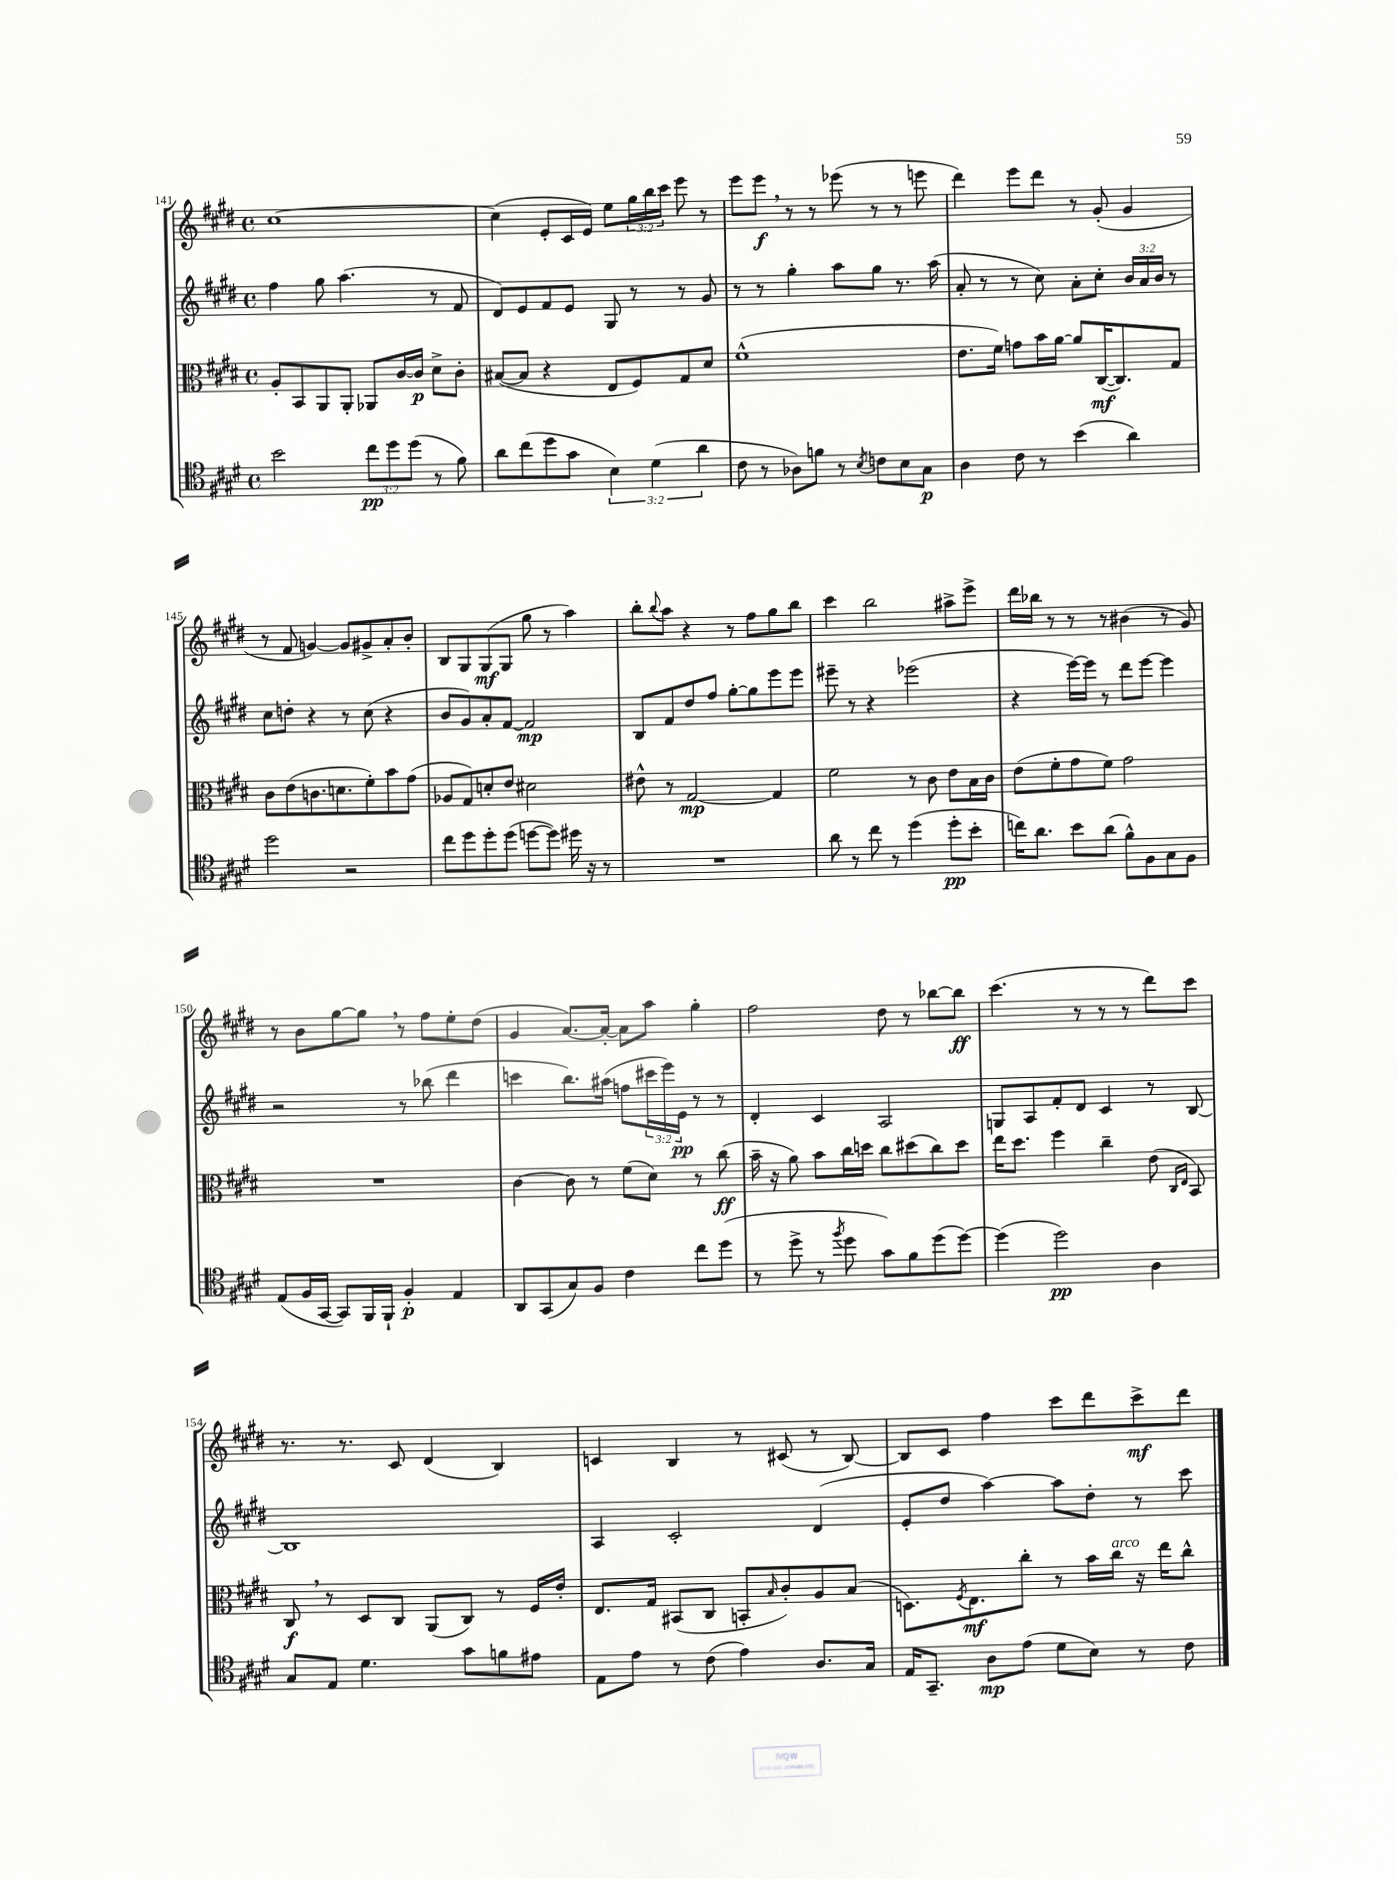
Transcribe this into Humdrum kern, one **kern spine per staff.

**kern	**dynam	**kern	**dynam	**kern	**dynam	**kern	**dynam
*part4	*part4	*part3	*part3	*part2	*part2	*part1	*part1
*staff4	*staff4	*staff3	*staff3	*staff2	*staff2	*staff1	*staff1
*clefC4	*	*clefC3	*	*clefG2	*	*clefG2	*
*k[f#c#g#d#]	*	*k[f#c#g#d#]	*	*k[f#c#g#d#]	*	*k[f#c#g#d#]	*
*M4/4	*	*M4/4	*	*M4/4	*	*M4/4	*
*met(c)	*	*met(c)	*	*met(c)	*	*met(c)	*
=141	=141	=141	=141	=141	=141	=141	=141
2b\	.	8A'/L	.	4ff#\	.	[1cc#	.
.	.	8BB/	.	.	.	.	.
.	.	8AA/	.	8gg#\	.	.	.
.	.	8AA'/J	.	(4.aa\	.	.	.
12cc#\L	pp	8AA-X/L	.	.	.	.	.
12dd#\	.	.	.	.	.	.	.
.	.	[16c#/L	.	.	.	.	.
(12dd#\J	.	.	.	.	.	.	.
.	.	16c#/JJ]	p	.	.	.	.
8r	.	8d#^\L	.	8r	.	.	.
8f#\)	.	8c#'\J	.	8f#/	.	.	.
=142	=142	=142	=142	=142	=142	=142	=142
8a\L	.	([8B#X/L	.	8d#/L)	.	(4cc#\]	.
(8cc#\	.	8B#/J]	.	8e/	.	.	.
8dd#\	.	4r	.	8f#/	.	8e'/L	.
8g#\J	.	.	.	8e/J	.	16c#/L	.
.	.	.	.	.	.	16e/JJ)	.
6B\)	.	8E/L	.	8G#/	.	8ee\L	.
.	.	8F#/)	.	8r	.	24gg#\L	.
(6d#\	.	.	.	.	.	24bb\	.
.	.	.	.	.	.	24ccc#\JJ	.
.	.	8G#/	.	8r	.	8eee\	.
6a\	.	.	.	.	.	.	.
.	.	8d#/J	.	8g#/	.	8r	.
=143	=143	=143	=143	=143	=143	=143	=143
8c#\	.	(1f#^^	.	8r	.	8eee\L	.
8r	.	.	.	8r	.	8eee,\J	f
8A-X\L)	.	.	.	4gg#'\	.	8r	.
8fn\J	.	.	.	.	.	8r	.
8r	.	.	.	8aa\L	.	(8eee-X\	.
8qB/	.	.	.	.	.	.	.
8cn\L	.	.	.	8gg#\J	.	8r	.
8B\	.	.	.	8.r	.	8r	.
8G#\J	p	.	.	.	.	8eeen\	.
.	.	.	.	(16aa\	.	.	.
=144	=144	=144	=144	=144	=144	=144	=144
4A\	.	8.e\L	.	8a'/	.	4ddd#\)	.
.	.	.	.	8r	.	.	.
.	.	16f#\Jk)	.	.	.	.	.
8c#\	.	8gn\L	.	8r	.	8eee\L	.
8r	.	16b\L	.	8cc#\)	.	8ddd#\J	.
.	.	[16a\JJ	.	.	.	.	.
(4b\	.	8a/L]	.	8a'\L	.	8r	.
.	.	([16C#/K	mf	8cc#'\J	.	(8g#'/	.
.	.	8.C#/])	.	.	.	.	.
4a\)	.	.	.	24b/LL	.	4g#/	.
.	.	.	.	24a/	.	.	.
.	.	.	.	24b/JJ	.	.	.
.	.	8G#/J	.	8r	.	.	.
!!LO:LB:g=z
=145	=145	=145	=145	=145	=145	=145	=145
2dd#\	.	8c#\L	.	8cc#\L	.	8r	.
.	.	(8e\	.	8ddn'\J	.	8f#/	.
.	.	8.cn\	.	4r	.	[4gn/)	.
.	.	8.dn\	.	.	.	.	.
2r	.	.	.	8r	.	8g/L]	.
.	.	8f#'\)	.	(8cc#\	.	8g#X^/	.
.	.	8b\	.	4r	.	8a'/	.
.	.	(8g#\J	.	.	.	8b'/J	.
=146	=146	=146	=146	=146	=146	=146	=146
8cc#\L	.	8A-X/L	.	8b/L	.	8B/L	.
8dd#\	.	8G#/)	.	8g#/)	.	8G#/	.
8dd#'\	.	8dn'/	.	8a'/	.	(8G#/	mf
(8dd#\J	.	8e/J	.	[8f#/J	.	8G#/J	.
[8ddn\L	.	2d#X\	.	2f#/]	mp	8gg#\	.
8dd\J])	.	.	.	.	.	8r	.
16dd#X\	.	.	.	.	.	4aa\)	.
16r	.	.	.	.	.	.	.
8r	.	.	.	.	.	.	.
=147	=147	=147	=147	=147	=147	=147	=147
1r	.	8e#X^^\	.	8B/L	.	8bb'\L	.
.	.	.	.	.	.	8qqbb/	.
.	.	8r	.	8f#/	.	8aa\J	.
.	.	[2G#/	mp	8dd#/	.	4r	.
.	.	.	.	8ff#/J	.	.	.
.	.	.	.	[8gg#'\L	.	8r	.
.	.	.	.	8gg#\]	.	8ff#\L	.
.	.	4G#/]	.	8eee\	.	8gg#\	.
.	.	.	.	8eee\J	.	8bb\J	.
=148	=148	=148	=148	=148	=148	=148	=148
8a\	.	2f#\	.	8eee#X~\	.	4ccc#\	.
8r	.	.	.	8r	.	.	.
8cc#\	.	.	.	4r	.	2bb\	.
8r	.	.	.	.	.	.	.
(4dd#\	.	8r	.	(2eee-X\	.	.	.
.	.	8c#\	.	.	.	.	.
8dd#'\L	pp	8e\L	.	.	.	8aa#X^\L	.
8b'\J	.	16B\L	.	.	.	8eee^\J	.
.	.	16c#\JJ	.	.	.	.	.
=149	=149	=149	=149	=149	=149	=149	=149
16ccn\KL)	.	(8e\L	.	4r	.	16ddd#\LL	.
8.a\J	.	.	.	.	.	16bb-X\JJ	.
.	.	8f#'\	.	.	.	8r	.
8b\L	.	8g#\	.	[16eee\LL)	.	8r	.
.	.	.	.	16eee\JJ]	.	.	.
(8a\J	.	8f#\J)	.	8r	.	8r	.
8f#^^\L)	.	2g#\	.	8ddd#\L	.	(4b#X\	.
8F#\	.	.	.	[8eee\J	.	.	.
8G#\	.	.	.	4eee\]	.	8r	.
8F#\J	.	.	.	.	.	8g#/)	.
!!LO:LB:g=z
=150	=150	=150	=150	=150	=150	=150	=150
(8E/L	.	1r	.	2r	.	8r	.
16F#/L	.	.	.	.	.	8b\L	.
[16GG#/JJ	.	.	.	.	.	.	.
8GG#/L])	.	.	.	.	.	[8gg#\	.
16FF#/L	.	.	.	.	.	8gg#,\J]	.
16FF#`/JJ	.	.	.	.	.	.	.
4F#'/	p	.	.	8r	.	8r	.
.	.	.	.	(8bb-X\	.	8ff#\L	.
4E/	.	.	.	4ddd#\	.	8ee'\	.
.	.	.	.	.	.	(8dd#\J	.
=151	=151	=151	=151	=151	=151	=151	=151
8AA/L	.	[4c#\	.	4cccn\	.	4g#/	.
(8GG#/	.	.	.	.	.	.	.
8G#/)	.	8c#\]	.	8.bb\L)	.	[8.a/L)	.
8F#/J	.	8r	.	.	.	.	.
.	.	.	.	(16aa#X\Jk	.	16a'/Jk_	.
4c#\	.	(8f#\L	.	8ffn\L	.	8a\L]	.
.	.	8d#\J)	.	24ccc#X\L	.	8aa\J	.
.	.	.	.	24eee\)	.	.	.
.	.	.	.	24e\JJ	pp	.	.
8cc#\L	.	8r	.	8r	.	4gg#'\	.
(8dd#\J	.	(8cc#\	ff	8r	.	.	.
=152	=152	=152	=152	=152	=152	=152	=152
8r	.	16b~\	.	4d#'/	.	2ff#\	.
.	.	16r	.	.	.	.	.
8dd#^\	.	8a\)	.	.	.	.	.
8r	.	8b\L	.	4c#/	.	.	.
8qff#/	.	.	.	.	.	.	.
8dd#\	.	16cc#\L	.	.	.	.	.
.	.	16ddn\JJ	.	.	.	.	.
8g#\L)	.	8cc#\L	.	2A/	.	8dd#\	.
8f#\	.	(8dd#X\	.	.	.	8r	.
(8dd#\	.	8cc#\)	.	.	.	[8bb-X\L	.
[8dd#\J)	.	8dd#\J	.	.	.	8bb-\J]	ff
=153	=153	=153	=153	=153	=153	=153	=153
(4dd#\]	.	16ee\KL	.	8Gn/L	.	(4.ccc#\	.
.	.	8.dd#\J	.	.	.	.	.
.	.	.	.	8A/	.	.	.
2dd#\)	pp	4ff#\	.	8f#'/	.	.	.
.	.	.	.	8d#/J	.	8r	.
.	.	4cc#~\	.	4c#/	.	8r	.
.	.	.	.	.	.	8r	.
4A\	.	(8e\	.	8r	.	8ddd#\L)	.
.	.	16qqC#/LL	.	.	.	.	.
.	.	16qqE/JJ	.	.	.	.	.
.	.	8BB/)	.	[8B/	.	8ccc#\J	.
!!LO:LB:g=z
=154	=154	=154	=154	=154	=154	=154	=154
8G#/L	.	8C#,/	f	1B]	.	8.r	.
8E/J	.	8r	.	.	.	.	.
.	.	.	.	.	.	8.r	.
4.d#\	.	8D#/L	.	.	.	.	.
.	.	8C#/J	.	.	.	8c#/	.
.	.	(8AA/L	.	.	.	(4d#/	.
8g#\L	.	8C#/J)	.	.	.	.	.
8fn\	.	8r	.	.	.	4B/)	.
8e#X\J	.	16F#/LL	.	.	.	.	.
.	.	16e'/JJ	.	.	.	.	.
=155	=155	=155	=155	=155	=155	=155	=155
8E\L	.	8.E/L	.	4A/	.	4cn/	.
8e\J	.	.	.	.	.	.	.
.	.	16G#/Jk	.	.	.	.	.
8r	.	(8BB#X/L	.	2c#'/	.	4B/	.
(8c#\	.	8C#/J	.	.	.	.	.
4e\)	.	8BBn'/L	.	.	.	8r	.
.	.	16qqB/	.	.	.	.	.
.	.	8c#'/)	.	.	.	(8c#X/	.
8.A/L	.	8A/	.	(4d#/	.	8r	.
.	.	(8B/J	.	.	.	[8B/)	.
16G#/Jk	.	.	.	.	.	.	.
=156	=156	=156	=156	=156	=156	=156	=156
16E/KL	.	8.Dn\L)	.	8e'/L	.	8B/L]	.
8.GG#~/J	.	.	.	.	.	.	.
.	.	.	.	8dd#/J	.	8c#/J	.
.	.	8qF#/	.	.	.	.	.
.	.	8.E\	mf	.	.	.	.
8A\L	mp	.	.	[4aa\)	.	4ff#\	.
(8e\J	.	8cc#'\J	.	.	.	.	.
8d#\L	.	8r	.	8aa\L]	.	8ccc#\L	.
8B\J)	.	16b\LL	.	8dd#'\J	.	8ddd#\	.
!	!	!LO:TX:a:i:t=arco	!	!	!	!	!
.	.	16cc#\JJ	.	.	.	.	.
8r	.	16r	.	8r	.	8ccc#^\	mf
.	.	16ee\KL	.	.	.	.	.
8c#\	.	8cc#^^\J	.	8ccc#\	.	8ddd#\J	.
==	==	==	==	==	==	==	==
*-	*-	*-	*-	*-	*-	*-	*-
